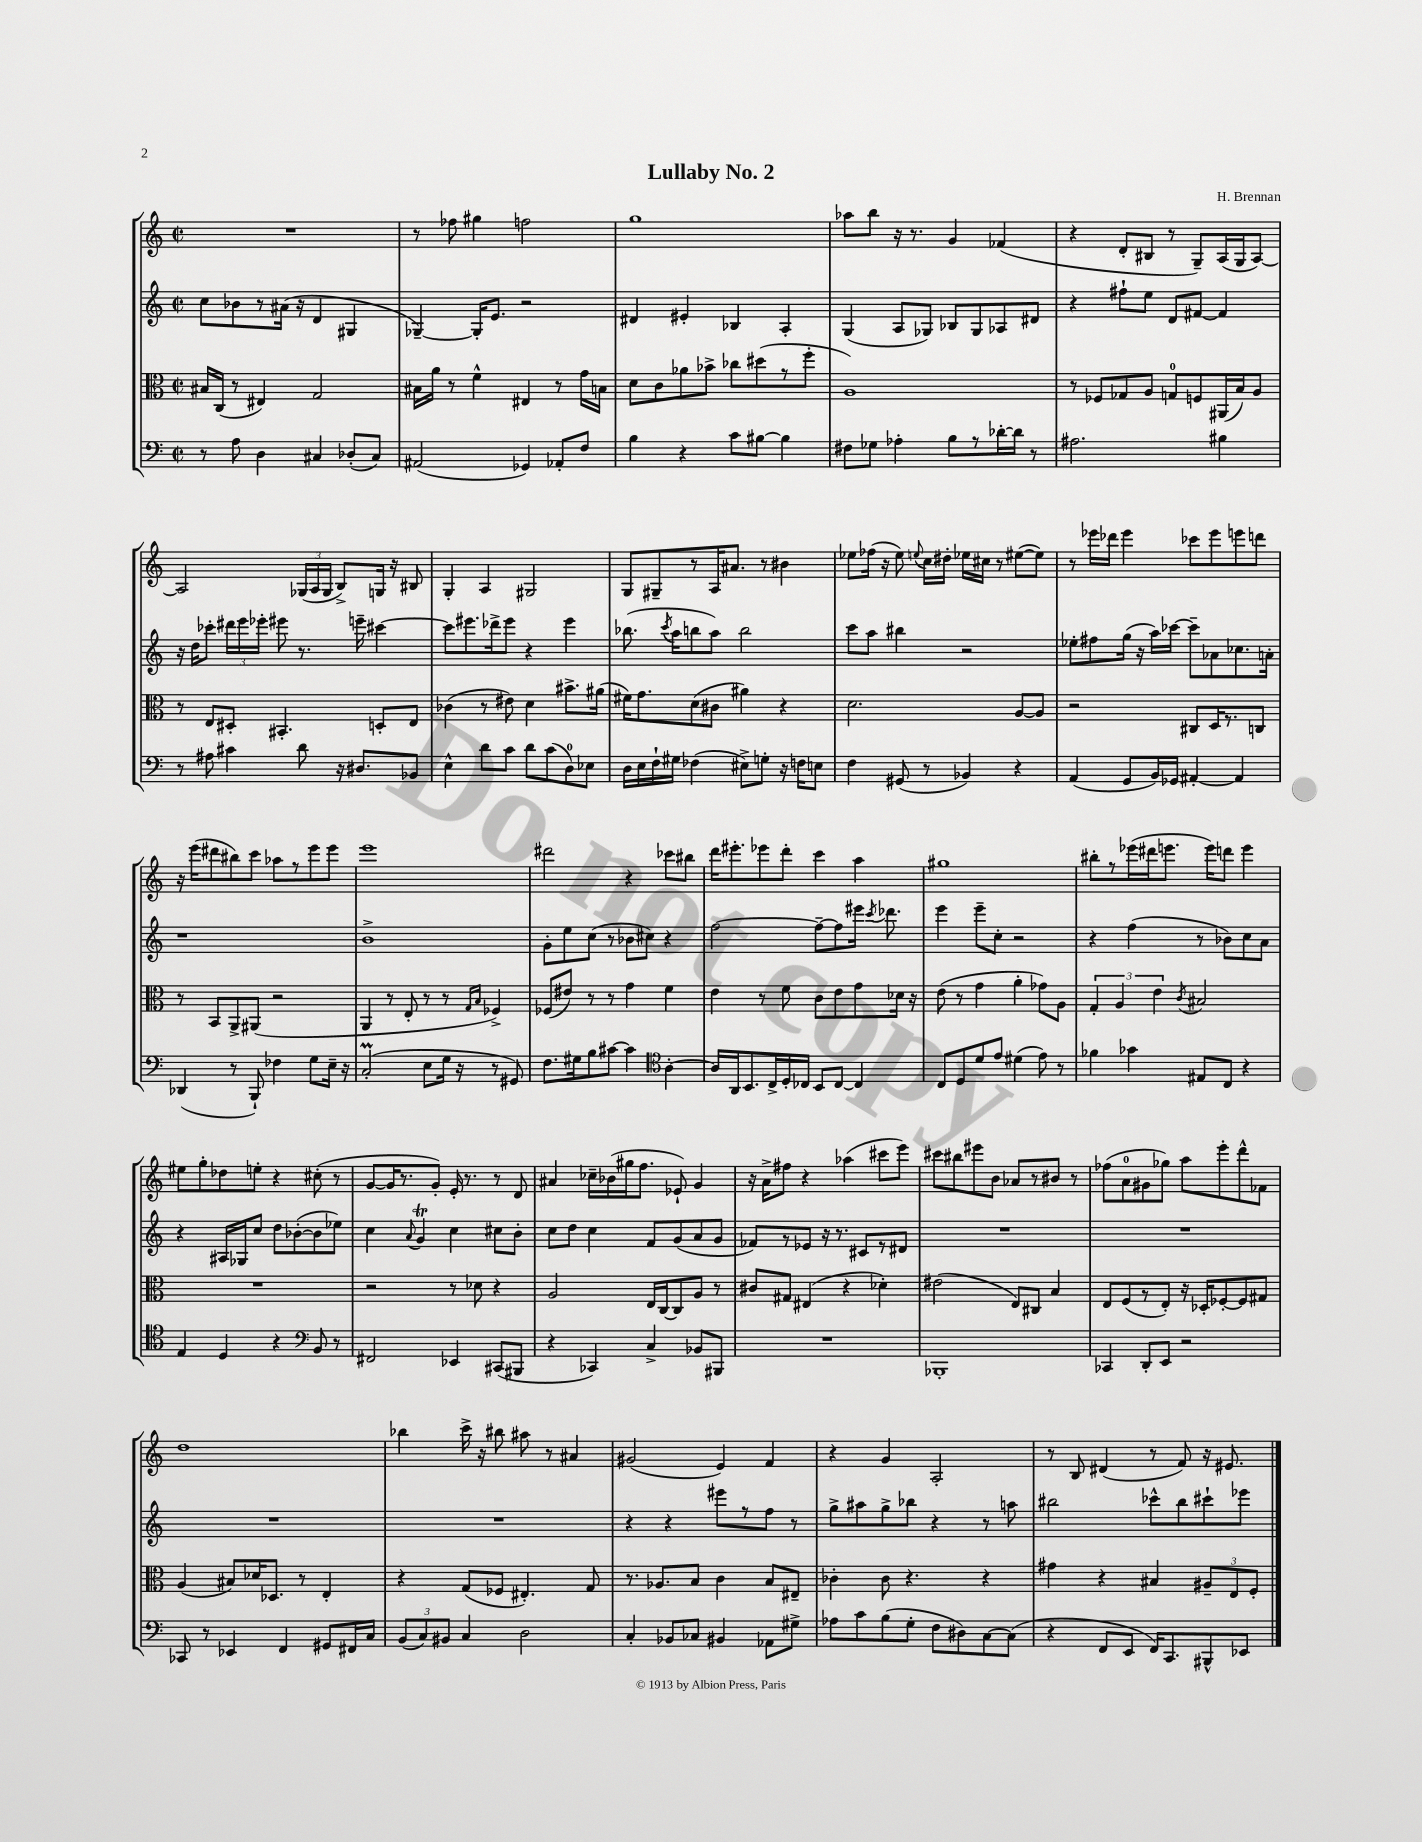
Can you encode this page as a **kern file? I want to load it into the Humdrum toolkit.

**kern	**kern	**kern	**kern
*staff4	*staff3	*staff2	*staff1
*clefF4	*clefC3	*clefG2	*clefG2
*k[]	*k[]	*k[]	*k[]
*M2/2	*M2/2	*M2/2	*M2/2
*met(c|)	*met(c|)	*met(c|)	*met(c|)
8r	16B#/LL	8cc\L	1r
.	(16C/JJ	.	.
8A\	8r	8b-\	.
4D\	4E#/)	8r	.
.	.	(16a#\Jk	.
.	.	16r	.
4C#/	2G/	4d/	.
(8D-'/L	.	4G#/	.
8C#/J)	.	.	.
=	=	=	=
(2AA#/	16B#\LL	[4G-~/)	8r
.	16a\JJ	.	.
.	8r	.	8ff-\
.	4f^^\	16G-'/]LK	4gg#\
.	.	8.e/J	.
4GG-/)	4E#/	2r	2ff\
8AA-'/L	8r	.	.
8F/J	16g\LL	.	.
.	16B\JJ	.	.
=	=	=	=
4B\	8d\L	4d#/	1gg
.	8c\	.	.
4r	8a-\	4e#'/	.
.	8b-^\J	.	.
8c\L	8cc-\L	4B-/	.
[8B#\J	(8dd#\	.	.
4B#\]	8r	4A'/	.
.	8ff'\J	.	.
=	=	=	=
8F#\L	1A)	(4G/	8aa-\L
8G-\J	.	.	8bb\J
4A-'\	.	8A/L	16r
.	.	.	8.r
.	.	8G-/J)	.
8B\L	.	8B-/L	4g/
8r	.	8G-/	.
[16d-'\L	.	8A-/	(4f-/
16d-\]JJ	.	.	.
8r	.	8d#/J	.
=	=	=	=
2.A#\	8r	4r	4r
.	8F-/L	.	.
.	8G-/	8ff#`\L	8d'/L
.	8A/J	8ee\J	8B#/J
.	8G/L	8d/L	8r
.	8F/	[8f#/J	8G~/L)
4B#\	(16AA#/L	4f#/]	(16A/L
.	16B/J)	.	16G/J
.	8A/J	.	[8A/J)
=	=	=	=
8r	8r	16r	2A/]
.	.	16dd\LK	.
8A#\	8E/L	8ccc-'\J	.
4c#\	8D#'/J	24ddd#\LL	.
.	.	24eee\	.
.	.	24eee-'\JJ	.
.	4.BB#'/	8eee#\	.
8d\	.	8.r	(24G-/LL
.	.	.	24A/
.	.	.	24G-/JJ
16r	.	.	8B^/L)
8.D#/L	.	16eee~\	.
.	8D'/L	[4ccc#\	16G/Jk
.	.	.	16r
8BB-/J	8E/J	.	8B#/
=	=	=	=
4E^^\	(4c-\	8ccc#\]L	4G'/
.	.	8.eee#\	.
8d\L	8r	.	4A/
.	.	16ddd-^\k	.
8c\J	8e#\)	8eee#\J	.
8d\L	4d\	4r	2G#/
(8c\	.	.	.
8D\)	8.b#^\L	4eee#\	.
8E-\J	.	.	.
.	(16a#\Jk	.	.
=	=	=	=
16D\LL	16f#\LK)	(8.bb-\	8G/L
16E\	8.g\	.	.
16F`\	.	.	8G#~/
.	.	8qccc/	.
16G#\JJ	.	16aa\LK	.
(4F-\	(8d\	8bb\	8r
.	8c#\J	8aa\J)	16A/K
.	.	.	8.a#/J
8E#^\L)	4a#\)	2bb\	.
8G'\J	.	.	8r
16r	4r	.	4b#\
16F\LK	.	.	.
8E\J	.	.	.
=	=	=	=
4F\	2.d\	8ccc\L	8ee-\L
.	.	8aa\J	(16ff-\Jk
.	.	.	16r
(8GG#/	.	4bb#\	8ee-\)
.	.	.	8qqee/
8r	.	.	16cc\LL
.	.	.	16dd#'\JJ
4BB-/)	.	2r	16ee-\LL
.	.	.	16cc#\JJ
.	.	.	8r
4r	[8A/L	.	([8ee#\L
.	8A/]J	.	8ee#\]J)
=	=	=	=
(4AA/	2r	8ee-'\L	8r
.	.	8ff#\	16eee-\LL
.	.	.	16ddd-\JJ
8GG/L	.	(16gg\Jk	4eee-\
.	.	16r	.
16BB/L)	.	16aa\LL)	.
16GG-/JJ	.	[16ccc-\JJ	.
[4AA#'/	8C#/L	8ccc-~\]L	8ccc-\L
.	16D/K	8a-\	8eee-\
.	8.r	.	.
4AA#/]	.	8.cc-\	8eee\
.	8C/J	.	8ddd\J
.	.	16a'\Jk	.
=	=	=	=
(4DD-/	8r	1r	16r
.	.	.	(16eee\LK
.	8BB/L	.	8ddd#\
8r	8AA^/	.	8bb#\)
8BBB`/)	(8AA#/J	.	8ccc\J
4F-\	2r	.	8aa-\L
.	.	.	8r
8G\L	.	.	8eee\
16E~\Jk	.	.	8eee\J
16r	.	.	.
=	=	=	=
(2C'/	4AA/	1b^	1eee
.	8r	.	.
.	8E'/	.	.
8E\L	8r	.	.
16G\Jk	8r	.	.
16r	.	.	.
.	16qqG/LL	.	.
.	16qqB/JJ	.	.
8r	4F-^/)	.	.
8GG#/)	.	.	.
=	=	=	=
8.F\L	(8F-/L	8g'\L	2ddd#\
.	8e#/J)	8ee\	.
16G#\k	.	.	.
8B\	8r	(8cc\J	.
[8c#\J	8r	8r	.
4c#\]	4g\	8b-\L	4r
.	.	8cc#\J)	.
*clefC4	*	*	*
[4A'\	4f\	4r	8ccc-\L
.	.	.	8bb#\J
=	=	=	=
16A/]LL	4e\	[2ff\	16ddd\LK
16AA/J	.	.	8.eee#'\
8.BB/	.	.	.
.	8r	.	8eee-\
16C^/L	.	.	.
16D'/	8f\	.	8ddd'\J
16C-/JJ	.	.	.
8BB/L	8c\L	8ff~\_L	4ccc\
[8C-/J	8e\	8ff\]	.
4C-/]	8g\	16eee#\Jk	4aa\
.	.	8qccc/	.
.	.	8.ddd-\	.
.	16d-\Jk	.	.
.	16r	.	.
=	=	=	=
8C/L	(8e\	4eee\	1gg#
8D/	8r	.	.
8d/	4g\	8eee~\L	.
8e/J	.	8cc'\J	.
(4d#\	4a'\	2r	.
8e\)	8g-\L)	.	.
8r	8A\J	.	.
=	=	=	=
4f-\	6G'/	4r	8bb#'\L
.	.	.	8r
.	6A/	.	.
4g-\	.	(4ff\	(16eee-\L
.	.	.	16ddd#\J
.	6e\	.	.
.	.	.	8.eee\J
.	8qc/	.	.
8E#/L	2B#/	8r	.
.	.	.	16eee\LK)
8C/J	.	8b-\L)	8ddd\J
4r	.	8cc\	4eee\
.	.	8a\J	.
=	=	=	=
4E/	1r	4r	8ee#\L
.	.	.	8gg'\
4D/	.	16A#/LL	8dd-\
.	.	16G-/J	.
.	.	8cc/J	8ee'\J
4r	.	8dd\L	4r
.	.	([8b-'\	.
*clefF4	*	*	*
8BB/	.	8b-\]	(8cc#'\
8r	.	8ee-\J)	8r
=	=	=	=
2FF#/	2r	4cc\	[8g/L
.	.	.	16g/]K
.	.	.	8.r
.	.	8qqa/	.
.	.	4g/	.
.	.	.	8g'/J)
4EE-/	8r	4cc\	16e'/
.	.	.	8.r
.	8d-\	.	.
(8CC#/L	4r	8cc#\L	8r
8BBB#/J	.	8b'\J	8d/
=	=	=	=
4r	2A/	8cc\L	4a#/
.	.	8dd\J	.
4CC-/)	.	4cc\	16cc-~\LL
.	.	.	(16b-\
.	.	.	16gg#\J
.	.	.	8.ff\J
4C^/	16E/LL	8f/L	.
.	[16C/J	.	.
.	8C/]	(8g/	8e-`/)
8BB-/L	8A/J	8a/	4g/
8BBB#/J	8r	8g/J	.
=	=	=	=
1r	8c#/L	8f-/L)	16r
.	.	.	16a^\LK
.	8G#/J	8r	8ff#\J
.	(4E#/	8e-/J	4r
.	.	16r	.
.	.	8.r	.
.	4r	.	(4aa-\
.	.	8c#/L	.
.	4d-'\)	8r	8ccc#\L
.	.	8d#/J	8eee\J)
=	=	=	=
1BBB-'	(2e#\	1r	8ccc#\L
.	.	.	8bb#\
.	.	.	8eee#\
.	.	.	8b\J
.	8E/L)	.	8a-/L
.	8C#/J	.	8r
.	4B/	.	8b#/J
.	.	.	8r
=	=	=	=
4CC-/	8E/L	1r	(8ff-\L
.	(8F/	.	8a\
8DD'/L	8r	.	8g#\
8EE/J	8E'/J)	.	8gg-\J)
2r	16r	.	8aa\L
.	16D-'/LK	.	.
.	[8F-'/	.	8eee'\
.	8F-/]	.	8ddd^^\
.	8G#/J	.	8f-\J
=	=	=	=
8CC-/	(4A/	1r	1dd
8r	.	.	.
4EE-/	8B#/L)	.	.
.	16d-/K	.	.
.	8.D-/J	.	.
4FF/	.	.	.
.	8r	.	.
8GG#/L	4E'/	.	.
16FF#/L	.	.	.
16C/JJ	.	.	.
=	=	=	=
(12BB/L	4r	1r	4bb-\
12C/)	.	.	.
12BB#/J	.	.	.
4C/	(8G/L	.	16ccc^\
.	.	.	16r
.	8F-/J	.	8bb#\
2D\	4.E#'/)	.	8aa#\
.	.	.	8r
.	.	.	4a#/
.	8G/	.	.
=	=	=	=
4C'/	8.r	4r	(2g#/
.	8.A-/L	.	.
8BB-/L	.	4r	.
8C-/J	8B/J	.	.
4BB#/	4c\	8eee#\L	4e/)
.	.	8r	.
8AA-\L	8B/L	8ff\J	4f/
8G#^\J	8E#~/J	8r	.
=	=	=	=
8A-\L	4c-'\	8gg^\L	4r
8c\	.	8aa#\	.
(8B\	8c-\	8gg^\	4g/
8G'\J	4.r	8bb-\J	.
8F\L	.	4r	2A'/
8D#\)	.	.	.
[8C\	4r	8r	.
(8C\]J	.	8aa\	.
=	=	=	=
4r	4g#\	2bb#\	8r
.	.	.	8B/
8FF/L	4r	.	(4d#/
8EE/J	.	.	.
16FF/LK)	4B#/	8ccc-^^\L	8r
8.CC/	.	.	.
.	.	8bb#\	8f/)
8BBB#^^/	12A#~/L	8ccc#`\	16r
.	.	.	8.e#/
.	12E/	.	.
8EE-/J	.	8eee-\J	.
.	12F'/J	.	.
==	==	==	==
*-	*-	*-	*-
